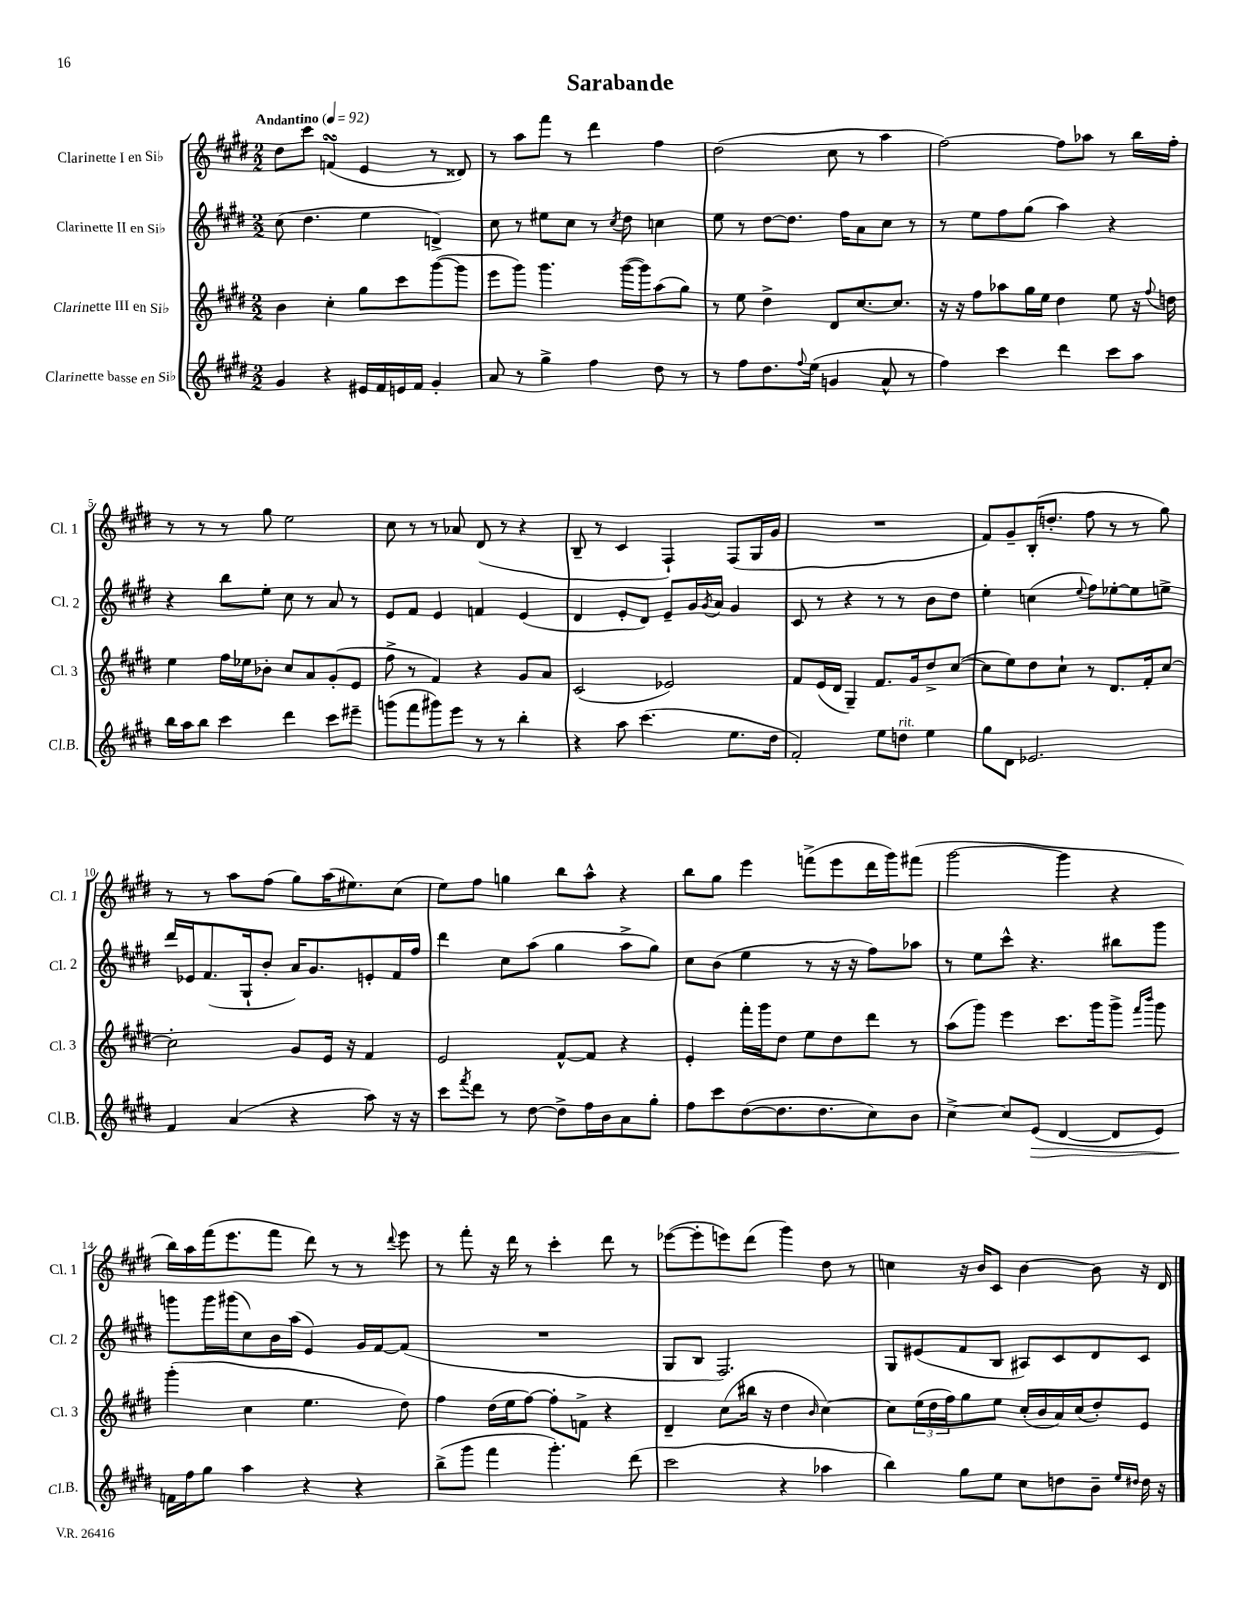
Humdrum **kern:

**kern	**kern	**kern	**kern
*staff4	*staff3	*staff2	*staff1
*clefG2	*clefG2	*clefG2	*clefG2
*k[f#c#g#d#]	*k[f#c#g#d#]	*k[f#c#g#d#]	*k[f#c#g#d#]
*M2/2	*M2/2	*M2/2	*M2/2
*MM92	*MM92	*MM92	*MM92
4g#	4b	(8cc#	8dd#
.	.	4.dd#	8ccc#
4r	4cc#'	.	(4f
16e#	8gg#	4ee	4e
16f#	.	.	.
16e	8ccc#	.	.
16f#	.	.	.
4g#'	([8ggg#	4d^)	8r
.	8ggg#]	.	8d##)
=	=	=	=
8a	8eee	8cc#	8r
8r	8ggg#)	8r	8aa
4gg#^	4.ggg#	8ee#	8fff#
.	.	8cc#	8r
4ff#	.	8r	4ddd#
.	.	8qcc#	.
.	([16ggg#	8dd#	.
.	16ggg#])	.	.
8dd#	(8aa	4cc	4ff#
8r	8gg#)	.	.
=	=	=	=
8r	8r	8ee	(2dd#
8ff#	8ee	8r	.
8.dd#	4dd#^	[8dd#	.
.	.	8.dd#]	.
8qqff#	.	.	.
(16ee	.	.	.
4g	8d#	.	8cc#
.	.	16ff#	.
.	[8.cc#	8a	8r
8a^^	.	8cc#	4aa
.	8.cc#]	.	.
8r	.	8r	.
=	=	=	=
4ff#)	16r	8r	[2ff#)
.	16r	.	.
.	8ff#	8ee	.
4ccc#	8aa-	8ff#	.
.	16gg#	(8gg#	.
.	16ee	.	.
4ddd#	4dd#	4aa)	8ff#]
.	.	.	8aa-
8ccc#	8ee	4r	8r
8aa	16r	.	16bb
.	8qqff#	.	.
.	16dd	.	16ff#'
=	=	=	=
16bb	4ee	4r	8r
16aa	.	.	.
8bb	.	.	8r
4ccc#	16ff#	8bb	8r
.	16ee-	.	.
.	8b-'	8ee'	8gg#
4ddd#	8cc#	8cc#	2ee
.	8a	8r	.
8ccc#	(8g#'	8a	.
8eee#~	8e	8r	.
=	=	=	=
(8ggg	8ff#^	8e	8cc#
8fff#	8r	8f#	8r
8ggg#)	4f#)	4e	8r
8eee	.	.	8a-
8r	4r	4f	(8d#
8r	.	.	8r
4bb'	8g#	(4e	4r
.	8a	.	.
=	=	=	=
4r	(2c#	4d#	8B~
.	.	.	8r
8aa	.	8e'	4c#
(4.ccc#	.	8d#)	.
.	2e-)	8e~	4F#`)
.	.	16g#	.
.	.	8qg#	.
.	.	16a	.
8.ee	.	4g#	(8F#
.	.	.	16G#
16dd#	.	.	16g#
=	=	=	=
2f#')	8f#	8c#	1r
.	(16e	8r	.
.	16d#	.	.
.	4G#~)	4r	.
8ee	8.f#	8r	.
8dd	.	8r	.
.	16g#	.	.
4ee	8dd#^	8b	.
.	([8cc#	8dd#	.
=	=	=	=
8gg#	8cc#]	4ee'	8f#)
8d#	8ee)	.	8g#~
2.e-	8dd#	(4cc	(16B'
.	.	.	8.dd'
.	8cc#`	.	.
.	.	8qqee	.
.	8r	8ff#)	8ff#
.	8.d#	[8ee-'	8r
.	.	8ee-]	8r
.	16f#'	.	.
.	[8cc#	8ee^	8gg#)
=	=	=	=
4f#	2cc#']	16ddd#	8r
.	.	16e-	.
.	.	(8.f#	8r
(4a	.	.	8aa
.	.	16G#`	.
.	.	8b'	(8ff#
4r	8g#	16a)	8gg#)
.	.	8.g#	.
.	16e	.	(16aa
.	16r	.	8.ee#)
8aa)	4f#	8e'	.
16r	.	16f#	(8cc#
16r	.	16ff#	.
=	=	=	=
8ccc#	2e	4ddd#	8ee)
8qfff#	.	.	.
8ddd#	.	.	8ff#
8r	.	8cc#	4gg
[8dd#	.	(8aa	.
8dd#^]	[8f#^^	4gg#	8bb
16ff#	8f#]	.	8aa^^
16b	.	.	.
8a	4r	8aa^	4r
8gg#'	.	8gg#)	.
=	=	=	=
8ff#	4e'	8cc#	8bb
8ccc#	.	(8b	8gg#
([8dd#	16fff#'	4ee	4eee
.	16ggg#	.	.
8.dd#]	8dd#	.	.
.	8ee	8r	(8fff^
8.dd#	.	.	.
.	8dd#	16r	8eee
.	.	16r	.
8cc#)	8ddd#	8ff#)	16ddd#
.	.	.	16ggg#)
8b	8r	8aa-	(8fff#
=	=	=	=
[4cc#^	(8aa	8r	[2ggg#
.	8ggg#)	8ee	.
8cc#]	4eee	8ccc#^^	.
(8e	.	4.r	.
[4d#	8.ccc#	.	4ggg#]
.	16ggg#	.	.
8d#]	8ggg#^	8bb#	4r
.	16qqfff#	.	.
.	16qqbbb	.	.
8e)	8ggg#	8ggg#	.
=	=	=	=
16f	(4ggg#'	8ggg	16bb)
16ff#	.	.	16aa
8gg#	.	16ggg	(16fff#
.	.	(16ggg#	8.eee
4aa	4cc#	8cc#)	.
.	.	16b	8fff#
.	.	(16aa	.
4r	4.ee	4e)	8ddd#)
.	.	.	8r
4r	.	16g#	8r
.	.	[16f#	.
.	.	.	8qqddd#
.	8dd#)	(8f#]	8eee
=	=	=	=
(8bb^	4ff#	1r	8r
8ggg#	.	.	8fff#'
4fff#	(16dd#	.	16r
.	16ee	.	16ddd#
.	[8ff#)	.	8r
4.ggg#')	8ff#']	.	4ccc#'
.	8f^	.	.
.	4r	.	8ddd#
(8ddd#	.	.	8r
=	=	=	=
2ccc#	4d#~	8G#	([8eee-
.	.	8B	8eee-']
.	(8cc#	2.F#)	8eee)
.	16bb#	.	(8ddd#
.	16r	.	.
4r	4dd#	.	4ggg#)
.	16qqb	.	.
4aa-	[4cc#)	.	8dd#
.	.	.	8r
=	=	=	=
4bb)	8cc#]	8G#	4cc
.	(24ee	(8e#	.
.	24dd#	.	.
.	24ff#)	.	.
8gg#	8gg#	8f#	16r
.	.	.	16b
8ee	8ee	8B	8c#
8cc#	(16cc#'	8A#)	[4b
.	16b	.	.
8dd	16a)	8c#	.
.	(16cc#	.	.
8b~	8dd#')	8d#	8b]
16qqee	.	.	.
16qqdd#	.	.	.
16dd#	8e	8c#	16r
16r	.	.	16d#
==	==	==	==
*-	*-	*-	*-
